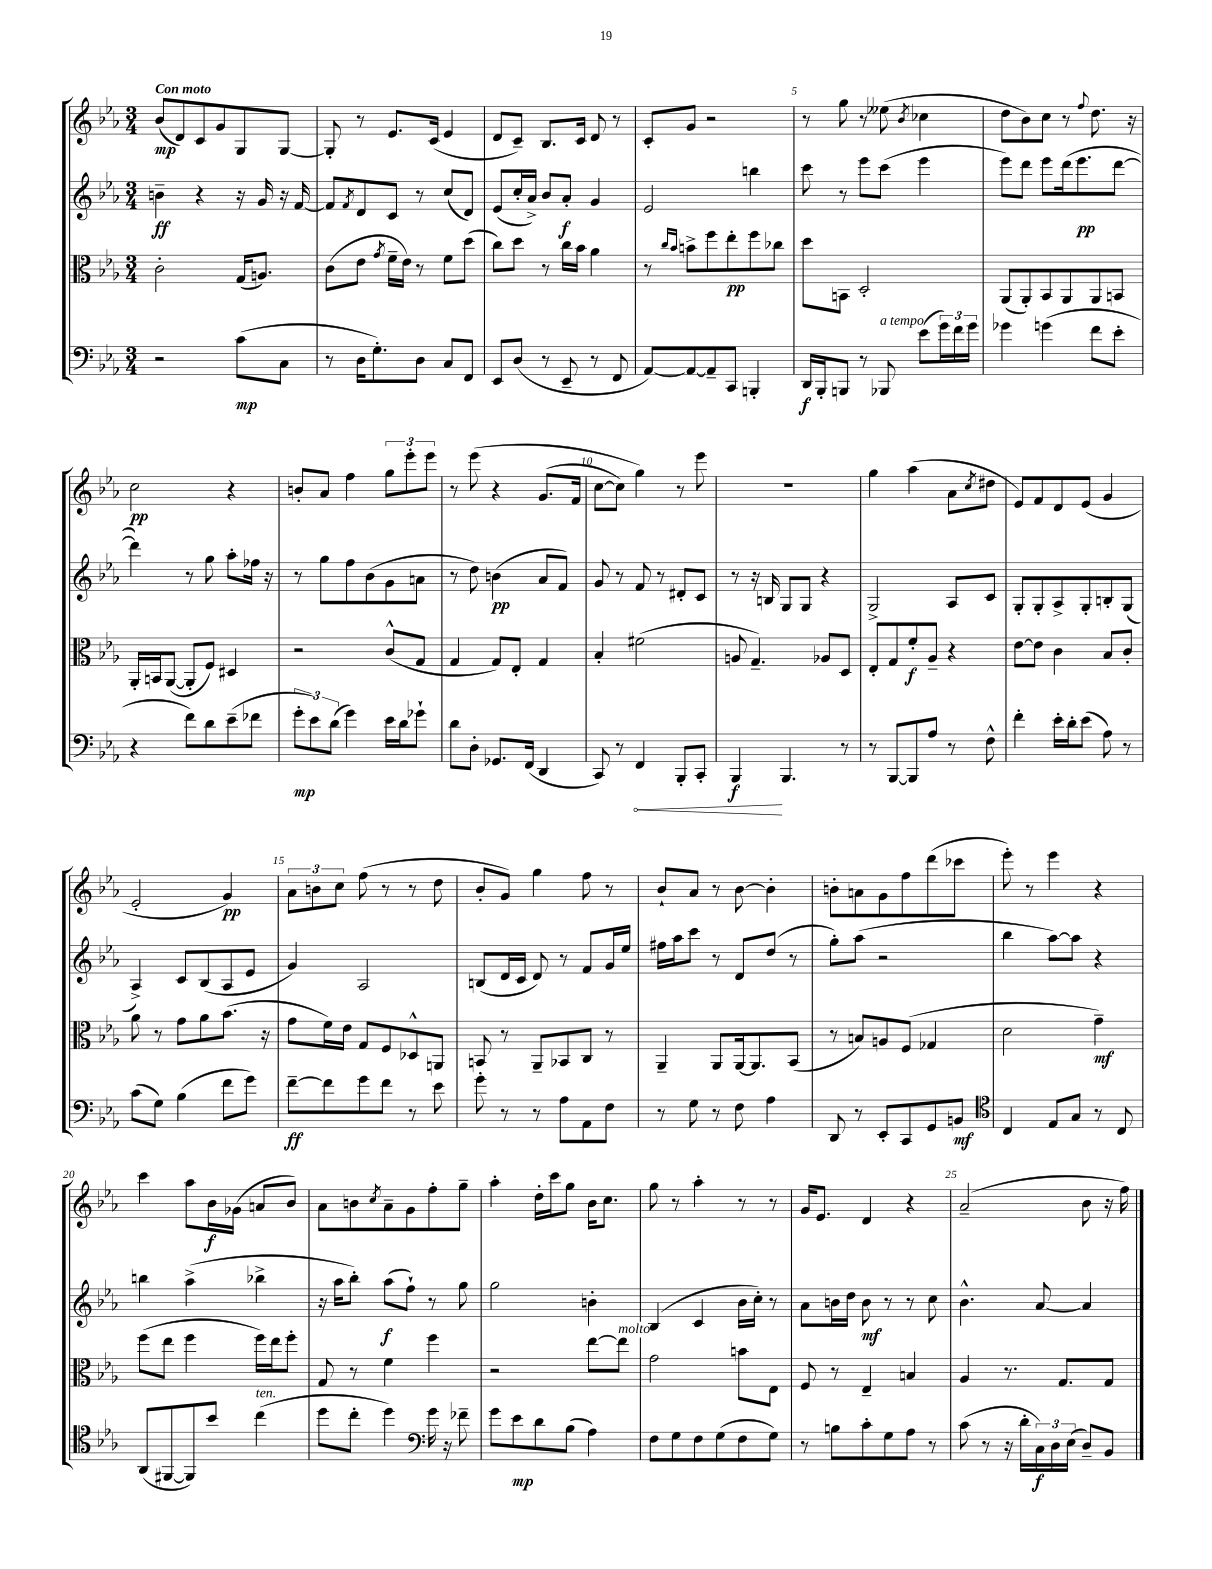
<<
\new StaffGroup <<
\new Staff = "s0" {
    \clef treble \key ees \major \numericTimeSignature \time 3/4 \tempo "Con moto"
    bes'8\mp( d'8) c'8 g'8 g8 g8~ |
    g8-. r8 ees'8. c'16( ees'4 |
    d'8 c'8--) bes8. c'16 d'8 r8 |
    c'8-. g'8 r2 |
    r8 g''8 r8 eeses''8( \acciaccatura { bes'8 } ces''4 |
    d''8 bes'8) c''8 r8 \appoggiatura { f''8 } d''8. r16 |
    c''2\pp r4 |
    b'8-. aes'8 f''4 \tuplet 3/2 { g''8 ees'''8-. ees'''8 } |
    r8 ees'''8\( r4 g'8.( f'16 |
    c''8~ c''8) g''4\) r8 ees'''8 |
    R2. |
    g''4 aes''4( aes'8 \acciaccatura { c''8 } dis''8 |
    ees'8) f'8 d'8 ees'8( g'4 |
    ees'2-. g'4\pp) |
    \tuplet 3/2 { aes'8 b'8 c''8 } f''8( r8 r8 d''8 |
    bes'8-. g'8) g''4 f''8 r8 |
    bes'8-! aes'8 r8 bes'8~ bes'4-. |
    b'8-. a'8 g'8 f''8 d'''8( ces'''8 |
    ees'''8-.) r8 ees'''4 r4 |
    c'''4 aes''8 bes'16\f ges'16( a'8 bes'8) |
    aes'8 b'8 \acciaccatura { c''8 } aes'8-- g'8 f''8-. g''8-- |
    aes''4-. d''16-. c'''16 g''8 bes'16 c''8. |
    g''8 r8 aes''4-. r8 r8 |
    g'16 ees'8. d'4 r4 |
    aes'2--( bes'8 r16 f''16) \bar "|." |
}
\new Staff = "s1" {
    \clef treble \key ees \major \numericTimeSignature \time 3/4
    b'4--\ff r4 r16 g'16 r16 f'16~ |
    f'8 \acciaccatura { f'8 } d'8 c'8 r8 c''8( d'8) |
    ees'8( c''16-. aes'16->) bes'8 aes'8-.\f g'4 |
    ees'2 b''4 |
    c'''8 r8 ees'''8 c'''8( ees'''4 |
    ees'''8) d'''8 ees'''8 d'''16( ees'''8.\pp d'''8~ |
    d'''4) r8 g''8 aes''8-. fes''16 r16 |
    r8 g''8 f''8 bes'8( g'8 a'8 |
    r8 d''8) b'4\pp( aes'8 f'8) |
    g'8 r8 f'8 r8 dis'8-. c'8 |
    r8 r16 b16 g8 g8 r4 |
    g2-> aes8 c'8 |
    g8-. g8-. aes8-> g8-. b8-. g8( |
    aes4->) c'8 bes8( aes8 ees'8 |
    g'4) aes2 |
    b8( d'16 c'16 d'8) r8 f'8 g'16 ees''16 |
    fis''16 aes''16 c'''8 r8 d'8 d''8( r8 |
    g''8-.) aes''8( r2 |
    bes''4 aes''8~) aes''8 r4 |
    b''4 aes''4->( bes''4-> |
    r16 aes''16 bes''8-.) aes''8\f( f''8-!) r8 g''8 |
    g''2 b'4-. |
    bes4( c'4 bes'16 c''16-.) r8 |
    aes'8 b'16 d''16 b'8\mf r8 r8 c''8 |
    bes'4.-^ aes'8~ aes'4 \bar "|." |
}
\new Staff = "s2" {
    \clef alto \key ees \major \numericTimeSignature \time 3/4
    c'2-. g16( a8.) |
    c'8( ees'8 \acciaccatura { g'8 } f'16-- ees'16) r8 f'8 d''8( |
    c''8) d''8 r8 c''16 bes'16 aes'4 |
    r8 \grace { c''16 bes'16 } b'8-> f''8 ees''8-.\pp f''8 ces''8 |
    d''8 b,8 d2-. |
    aes,8( aes,8-.) bes,8 aes,8 aes,8 b,8 |
    aes,16-. b,16 aes,8~( aes,8-. f8) dis4 |
    r2 c'8-^( g8 |
    g4 g8) ees8-. g4 |
    bes4-. fis'2( |
    a8 g4.--) aes8 d8 |
    ees8-. g8 f'8-.\f aes8-- r4 |
    ees'8~ ees'8 c'4 bes8 c'8-. |
    aes'8 r8 g'8 aes'8 bes'8.( r16 |
    g'8 f'16) ees'16 g8 f8 des8-^ a,8 |
    b,8 r8 aes,8-- bes,8 c8 r8 |
    aes,4-- aes,8 aes,16~ aes,8. bes,8( |
    r8 b8) a8 f8( ges4 |
    d'2 g'4--\mf) |
    f''8( ees''8 f''4 f''16) ees''16 f''8-. |
    g8 r8 f'4 f''4 |
    r2 ees''8~ ees''8^\markup { \italic "molto" } |
    g'2 b'8 ees8 |
    f8 r8 ees4-- b4 |
    aes4 r8. g8. g8 \bar "|." |
}
\new Staff = "s3" {
    \clef bass \key ees \major \numericTimeSignature \time 3/4
    r2 c'8\mp( c8 |
    r8 d16 g8.-.) d8 c8 f,8 |
    ees,8 d8( r8 ees,8-- r8 f,8 |
    aes,8~) aes,8~ aes,8-- c,8 b,,4-. |
    d,16\f bes,,16-. b,,8 r8 bes,,8^\markup { \italic "a tempo" } ees'8( \tuplet 3/2 { g'16) f'16 g'16 } |
    ges'4 g'4( f'8 ees'8-. |
    r4 f'8) d'8 ees'8--( fes'8 |
    \tuplet 3/2 { g'8-.\mp ees'8) d'8( } g'4) ees'16 d'16 ges'8-! |
    d'8 d8-. ges,8. f,16( d,4 |
    c,8) r8 \once \override Hairpin.circled-tip = ##t f,4\< bes,,8-. c,8-. |
    bes,,4\f\! bes,,4. r8 |
    r8 bes,,8~ bes,,8 aes8 r8 f8-^ |
    f'4-. ees'16-. d'16-. ees'8( aes8) r8 |
    c'8( g8) bes4( f'8 g'8) |
    f'8~--\ff f'8 g'8 f'8 r8 ees'8 |
    g'8-. r8 r8 aes8 aes,8 f8 |
    r8 g8 r8 f8 aes4 |
    d,8 r8 ees,8-. c,8 g,8 b,8\mf |
    \clef tenor c4 ees8 g8 r8 c8 |
    aes,8( fis,8~ fis,8) bes'8 c''4^\markup { \italic "ten." }( |
    d''8 c''8-. d''4) \clef bass g'16 r16 fes'8-- |
    g'8 ees'8\mp d'8 bes8( aes4) |
    f8 g8 f8 g8( f8 g8) |
    r8 b8 c'8-. g8 aes8 r8 |
    c'8( r8 r16 d'16-. \tuplet 3/2 { c16\f) d16 ees16( } d8--) bes,8 \bar "|." |
}
>>
>>
\layout { \context { \Score \override BarNumber.break-visibility = ##(#f #t #t) barNumberVisibility = #(every-nth-bar-number-visible 5) } }
